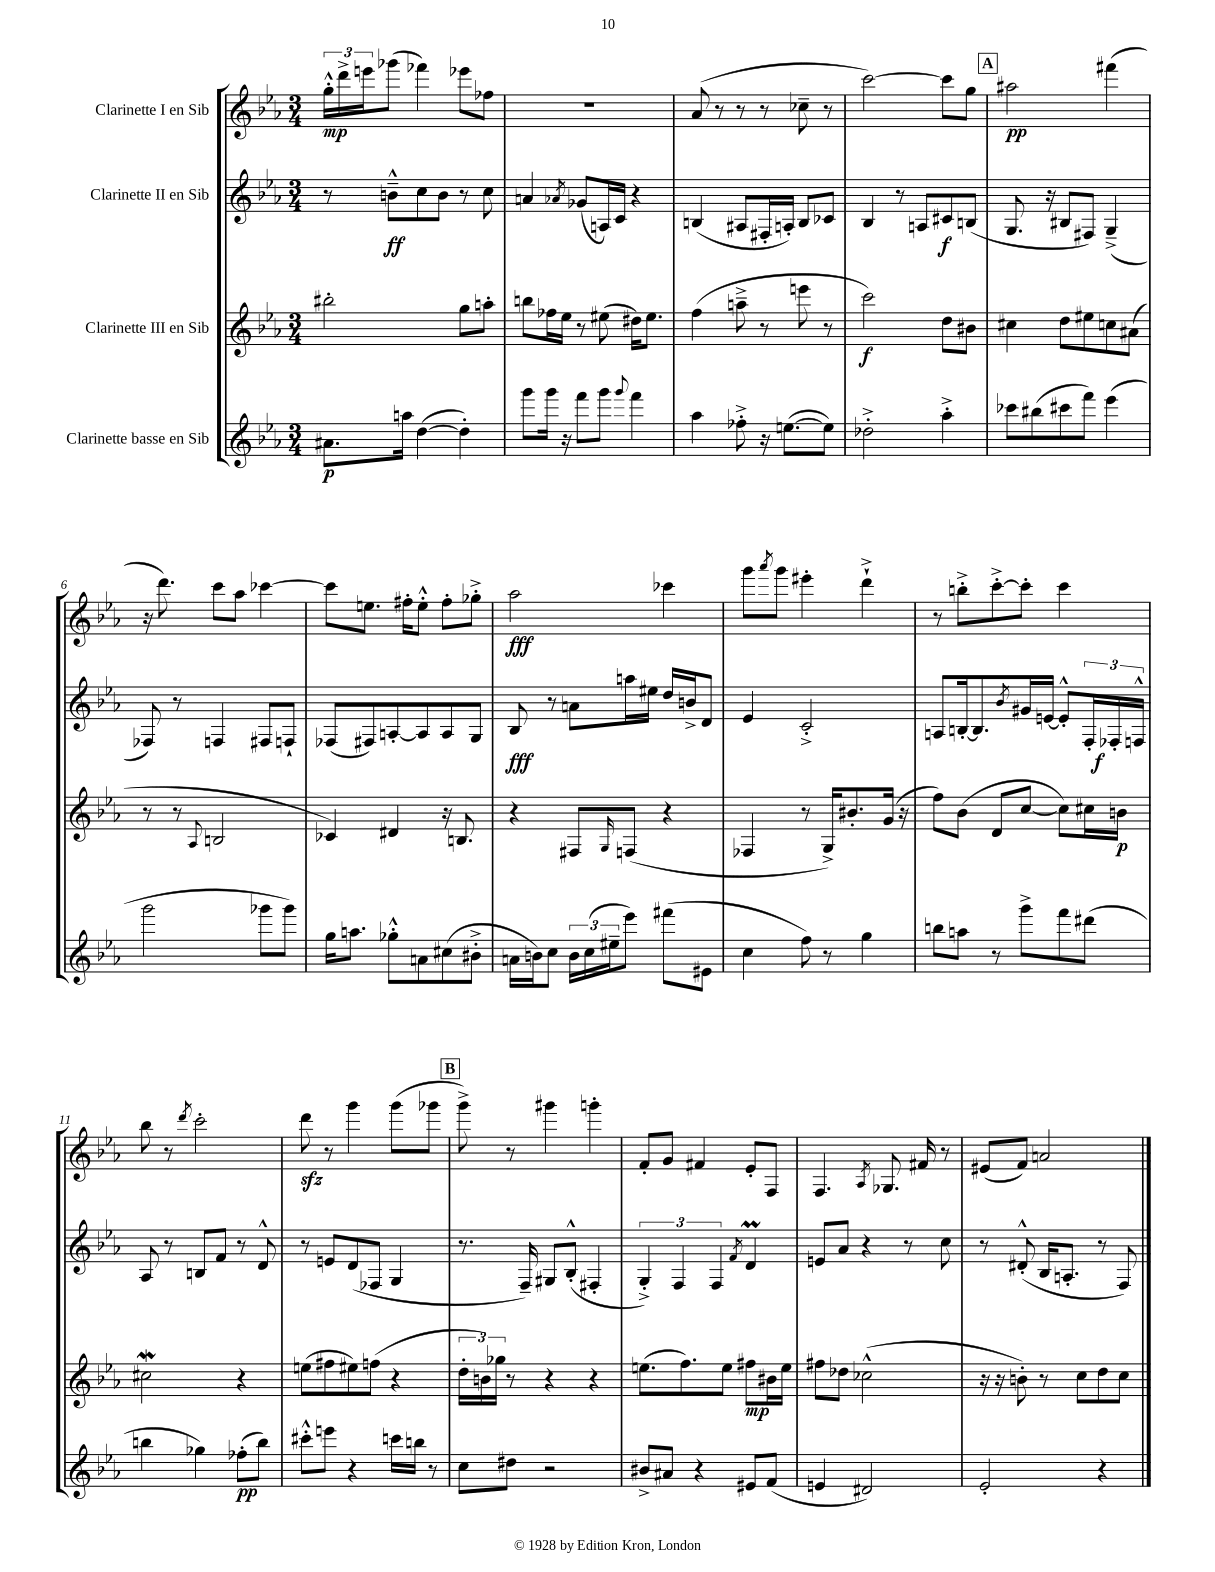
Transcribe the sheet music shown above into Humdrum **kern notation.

**kern	**dynam	**kern	**dynam	**kern	**dynam	**kern	**dynam
*part4	*part4	*part3	*part3	*part2	*part2	*part1	*part1
*staff4	*staff4	*staff3	*staff3	*staff2	*staff2	*staff1	*staff1
*I"Clarinette basse en Sib	*	*I"Clarinette III en Sib	*	*I"Clarinette II en Sib	*	*I"Clarinette I en Sib	*
*clefG2	*	*clefG2	*	*clefG2	*	*clefG2	*
*k[b-e-a-]	*	*k[b-e-a-]	*	*k[b-e-a-]	*	*k[b-e-a-]	*
*M3/4	*	*M3/4	*	*M3/4	*	*M3/4	*
=1	=1	=1	=1	=1	=1	=1	=1
8.a#X\L	p	2bb#X'\	.	8r	.	24gg'^^\LL	mp
.	.	.	.	.	.	24ddd^\	.
.	.	.	.	.	.	24eeen\J	.
.	.	.	.	8bn~^^\L	ff	(8ggg-X\J	.
16aan\Jk	.	.	.	.	.	.	.
([4dd\	.	.	.	8cc\	.	4fff-X\)	.
.	.	.	.	8b\J	.	.	.
4dd'\])	.	8gg\L	.	8r	.	8eee-X\L	.
.	.	8aan'\J	.	8cc\	.	8ff-X\J	.
=2	=2	=2	=2	=2	=2	=2	=2
8ggg\L	.	8bbn\L	.	4an/	.	2.r	.
16ggg\Jk	.	16ff-X\L	.	.	.	.	.
16r	.	16ee-\JJ	.	.	.	.	.
.	.	.	.	8qa-X/	.	.	.
8fff\L	.	8r	.	(8g-X/L	.	.	.
8ggg\J	.	(8ee#X\	.	16An/L)	.	.	.
.	.	.	.	16c/JJ	.	.	.
8qqggg/	.	.	.	.	.	.	.
4fff\	.	16dd#X\KL)	.	4r	.	.	.
.	.	8.ee#\J	.	.	.	.	.
=3	=3	=3	=3	=3	=3	=3	=3
4aa-\	.	(4ff\	.	(4Bn/	.	(8a-/	.
.	.	.	.	.	.	8r	.
8ff-X'^\	.	8aan~^\	.	8A#X/L	.	8r	.
16r	.	8r	.	16F#X'/L	.	8r	.
([8.een\L	.	.	.	16An'/JJ)	.	.	.
.	.	8eeen\	.	8B/L	.	8cc-X~\	.
8ee\J])	.	8r	.	8c-X/J	.	8r	.
=4	=4	=4	=4	=4	=4	=4	=4
2dd-X'^\	.	2ccc\)	f	4B-/	.	[2ccc\)	.
.	.	.	.	8r	.	.	.
.	.	.	.	8An/L	.	.	.
4aa-'^\	.	8dd\L	.	8c#X/	f	8ccc\L]	.
.	.	8b#X\J	.	(8Bn/J	.	8gg\J	.
!!LO:REH:place=s1:t=A
=5	=5	=5	=5	=5	=5	=5	=5
8ccc-X\L	.	4cc#X\	.	8.G/	.	2aa#X\	pp
(8bb#X\	.	.	.	.	.	.	.
.	.	.	.	16r	.	.	.
8ccc#X\	.	8dd\L	.	8B#X/L	.	.	.
8fff\J)	.	8ee#X\	.	8F#X/J)	.	.	.
(4eee-\	.	8ccn\	.	(4G~^/	.	(4fff#X\	.
.	.	(8a#X\J	.	.	.	.	.
!!LO:LB:g=z
=6	=6	=6	=6	=6	=6	=6	=6
2ggg\	.	8r	.	8F-X/)	.	16r	.
.	.	.	.	.	.	8.ddd\)	.
.	.	8r	.	8r	.	.	.
.	.	8qqA-/	.	.	.	.	.
.	.	2Bn/	.	4Fn/	.	8ccc\L	.
.	.	.	.	.	.	8aa-\J	.
8ggg-X\L	.	.	.	8F#X/L	.	[4ccc-X\	.
8ggg-\J)	.	.	.	8Fn`/J	.	.	.
=7	=7	=7	=7	=7	=7	=7	=7
16gg\KL	.	4c-X/)	.	(8F-X/L	.	8ccc-\L]	.
8.aan\J	.	.	.	.	.	.	.
.	.	.	.	8F#X/)	.	8.een\J	.
8gg-X'^^\L	.	4d#X/	.	[8An'/	.	.	.
.	.	.	.	.	.	16ff#X'\KL	.
8an\	.	.	.	8A/]	.	8ee'^^\J	.
(8cc#X\	.	16r	.	8A/	.	8ff#'\L	.
.	.	8.Bn/	.	.	.	.	.
8b#X'^\J	.	.	.	8G/J	.	8gg-X'^\J	.
=8	=8	=8	=8	=8	=8	=8	=8
16an\LL	.	4r	.	8B-/	fff	2aa-\	fff
16bn\J)	.	.	.	.	.	.	.
8cc\J	.	.	.	8r	.	.	.
24b\LL	.	8F#X/L	.	8an\L	.	.	.
(24cc\	.	.	.	.	.	.	.
24ee#X~\J	.	.	.	.	.	.	.
.	.	16qqG/	.	.	.	.	.
8eee-\J)	.	(8Fn/J	.	16aan\L	.	.	.
.	.	.	.	16ee#X\JJ	.	.	.
(8fff#X\L	.	4r	.	16dd/LL	.	4ccc-X\	.
.	.	.	.	16bn^/J	.	.	.
8e#X\J	.	.	.	8d/J	.	.	.
=9	=9	=9	=9	=9	=9	=9	=9
4cc\	.	4F-X/	.	4e-/	.	8ggg\L	.
.	.	.	.	.	.	8qaaa-/	.
.	.	.	.	.	.	8ggg\J	.
8ff\)	.	8r	.	2c'^/	.	4eee#X'\	.
8r	.	16G^/KL)	.	.	.	.	.
.	.	8.b#X'/	.	.	.	.	.
4gg\	.	.	.	.	.	4ddd`^\	.
.	.	(16g/Jk	.	.	.	.	.
.	.	16r	.	.	.	.	.
=10	=10	=10	=10	=10	=10	=10	=10
8bbn\L	.	8ff\L)	.	8An/L	.	8r	.
8aan\J	.	(8b-\J	.	[16Bn'/k	.	8bbn'^\L	.
.	.	.	.	8.B/]	.	.	.
8r	.	8d/L	.	.	.	[8ccc'^\	.
.	.	.	.	8qb-/	.	.	.
8ggg^\L	.	[8cc/J	.	16g#X/L	.	8ccc'\J]	.
.	.	.	.	[16en/JJ	.	.	.
8fff\	.	8cc\L])	.	8e'^^/L]	.	4ccc\	.
(8ddd#X\J	.	16cc#X\L	.	24F'/L	.	.	.
.	.	.	.	24F-X'/	f	.	.
.	.	16bn\JJ	p	.	.	.	.
.	.	.	.	24Fn^^/JJ	.	.	.
!!LO:LB:g=z
=11	=11	=11	=11	=11	=11	=11	=11
4bbn\	.	2cc#XW\	.	8A-/	.	8bb-\	.
.	.	.	.	8r	.	8r	.
.	.	.	.	.	.	8qddd/	.
4gg-X\)	.	.	.	8Bn/L	.	2ccc'\	.
.	.	.	.	8f/J	.	.	.
(8ff-X'\L	pp	4r	.	8r	.	.	.
8bb\J)	.	.	.	8d^^/	.	.	.
=12	=12	=12	=12	=12	=12	=12	=12
8ccc#X'^^\L	.	(8een\L	.	8r	.	8dddzz\	.
8eeen\J	.	8ff#X\	.	8en/L	.	8r	.
4r	.	8ee#X\)	.	(8d/	.	4ggg\	.
.	.	(8ffn\J	.	8F-X/J	.	.	.
16cccn\LL	.	4r	.	4G/	.	(8ggg\L	.
16bbn\JJ	.	.	.	.	.	.	.
8r	.	.	.	.	.	8ggg-X\J	.
!!LO:REH:place=s1:t=B
=13	=13	=13	=13	=13	=13	=13	=13
8cc\L	.	24dd'\LL	.	8.r	.	8ggg^\)	.
.	.	24bn\)	.	.	.	.	.
.	.	24gg-X\JJ	.	.	.	.	.
8dd#X\J	.	8r	.	.	.	8r	.
.	.	.	.	16F~/)	.	.	.
2r	.	4r	.	8G#X/L	.	4ggg#X\	.
.	.	.	.	(8B-'^^/J	.	.	.
.	.	4r	.	4F#X'/	.	4gggn'\	.
=14	=14	=14	=14	=14	=14	=14	=14
8b#X^/L	.	(8.een\L	.	6G'^/)	.	8f'/L	.
8a#X/J	.	.	.	.	.	8g/J	.
.	.	.	.	6F/	.	.	.
.	.	8.ff\)	.	.	.	.	.
4r	.	.	.	.	.	4f#X/	.
.	.	.	.	6F/	.	.	.
.	.	8ee\J	.	.	.	.	.
.	.	.	.	8qf/	.	.	.
8e#X/L	.	8ff#X\L	mp	4dm/	.	8e-'/L	.
(8f/J	.	16b#X\L	.	.	.	8F/J	.
.	.	16ee\JJ	.	.	.	.	.
=15	=15	=15	=15	=15	=15	=15	=15
4en/	.	8ff#X\L	.	8en/L	.	4.F/	.
.	.	8dd-X\J	.	8a-/J	.	.	.
2d#X/)	.	(2cc-X^^\	.	4r	.	.	.
.	.	.	.	.	.	8qA-/	.
.	.	.	.	.	.	8.G-X/	.
.	.	.	.	8r	.	.	.
.	.	.	.	.	.	16f#X/	.
.	.	.	.	8cc\	.	8r	.
=16	=16	=16	=16	=16	=16	=16	=16
2e-'/	.	16r	.	8r	.	(8e#X/L	.
.	.	16r	.	.	.	.	.
.	.	8bn'\)	.	(8d#X'^^/	.	8f/J)	.
.	.	8r	.	16B-/KL	.	2an/	.
.	.	.	.	8.An'/J	.	.	.
.	.	8cc\L	.	.	.	.	.
4r	.	8dd\	.	8r	.	.	.
.	.	8cc\J	.	8F/)	.	.	.
==	==	==	==	==	==	==	==
*-	*-	*-	*-	*-	*-	*-	*-
